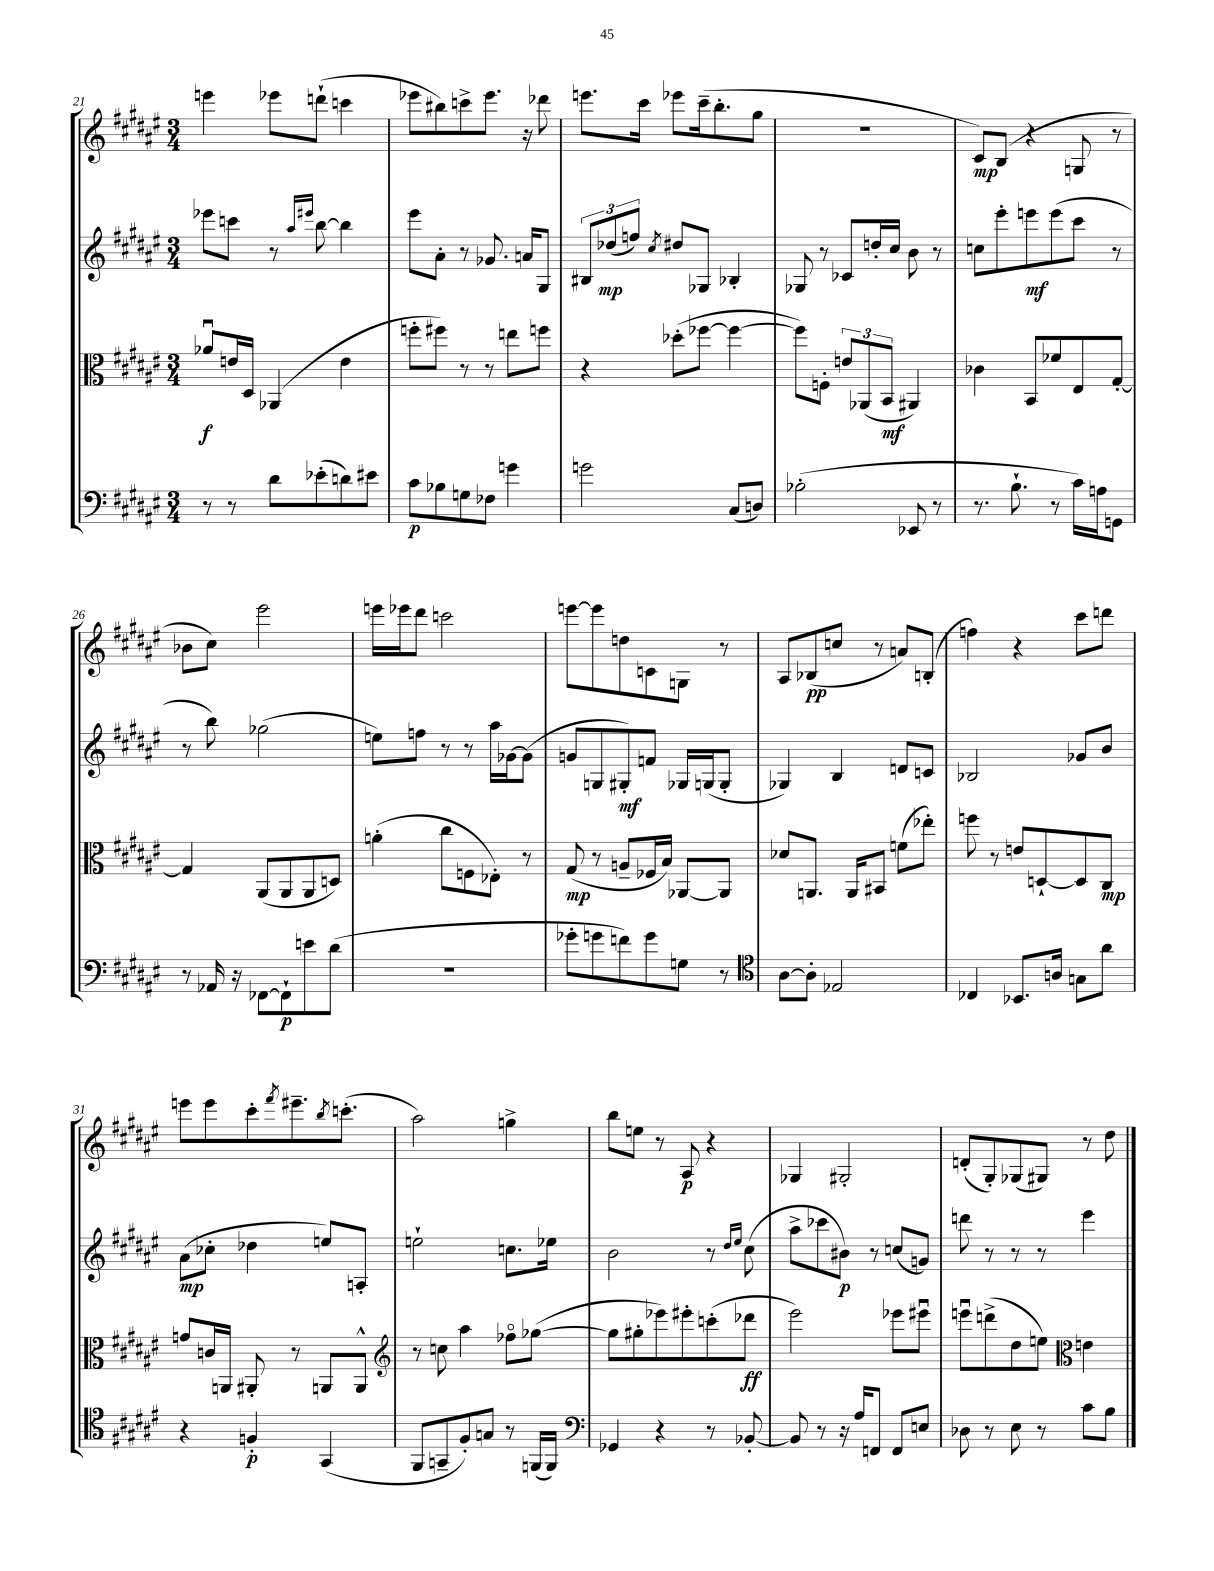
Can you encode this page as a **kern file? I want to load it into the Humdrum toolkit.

**kern	**kern	**kern	**kern
*staff4	*staff3	*staff2	*staff1
*clefF4	*clefC3	*clefG2	*clefG2
*k[f#c#g#d#a#e#]	*k[f#c#g#d#a#e#]	*k[f#c#g#d#a#e#]	*k[f#c#g#d#a#e#]
*M3/4	*M3/4	*M3/4	*M3/4
8r	8a-u	8eee-	4eee
8r	16e	8ccc	.
.	16D#	.	.
8d#	(4AA-	8r	8eee-
.	.	16qqaa#	.
.	.	16qqeee#	.
(8e-'	.	[8bb	(8ddd`
8d)	4e	4bb]	4ccc
8e#	.	.	.
=	=	=	=
8c#	8ff'	8eee#	8eee-
8B-	8ff#)	8a#'	8bb#)
8G	8r	8r	8ccc^
8F-	8r	8.g-	8.eee-
4g	8ee	.	.
.	.	16a	16r
.	8ff	8G#	8ddd-
=	=	=	=
2g	4r	12B#	8.eee
.	.	(12dd-	.
.	.	12ff)	.
.	.	.	16ccc#
.	.	8qcc#	.
.	(8dd-'	8dd#	8eee-
.	[8ff-	8G-	(16ccc#~
.	.	.	8.bb'
(8C#	4ff-_	4B-'	.
8D)	.	.	8gg#
=	=	=	=
(2B-'	8ff-])	8G-	2.r
.	8F'	8r	.
.	12e	8c-	.
.	(12AA-	.	.
.	.	16dd'	.
.	12BB	.	.
.	.	16cc#	.
8EE-	4AA#)	8b	.
8r	.	8r	.
=	=	=	=
8.r	4c-	8cc	8c#)
.	.	8eee#'	(8B
8.B`	.	.	.
.	8BB	8eee	4r
8r	8f-	(8eee	.
16c#)	8E#	8ccc#	8G
16A	.	.	.
8GG	[8G#'	8r	8r
=	=	=	=
8r	4G#]	8r	8b-
16AA-	.	8bb)	8cc#)
16r	.	.	.
[8FF-	(8AA#	(2gg-	2eee#
8FF-`]	8AA#	.	.
8e	8AA#	.	.
(8d#	8D)	.	.
=	=	=	=
2.r	(4a'	8ee)	16eee
.	.	.	16eee-
.	.	8ff	8ddd#
.	8cc#	8r	2ccc
.	8F	8r	.
.	8E-')	16aa#	.
.	.	[16g-	.
.	8r	(8g-]	.
=	=	=	=
8g-'	(8G#	8g	[8eee
8g	8r	8G	8eee]
8f)	8A~	8G#')	8dd
8g	16F-	8f	8c
.	16B)	.	.
8G	[8AA-	16G-	8G
.	.	(16G	.
8r	8AA-]	8G'	8r
=	=	=	=
*clefC4	*	*	*
[8A#	8d-	4G-)	8A#
8A#']	8.AA	.	(8B-
2E-	.	4B	8cc
.	16AA	.	.
.	8BB#	.	8r
.	(8f	8d	8a)
.	8ee-')	8c	(8B'
=	=	=	=
4C-	8ff	2B-	4ff)
.	8r	.	.
8.BB-	8e	.	4r
.	[8D`	.	.
16A	.	.	.
8G	8D]	8g-	8ccc#
8a#	8C#	8b	8ddd
=	=	=	=
4r	8g	(8a#	8eee
.	16c	8cc-'	8eee
.	16AA	.	.
4F'	8AA#'	4dd-	8ccc#'
.	.	.	8qfff#
.	8r	.	8.eee#~
(4GG#	8AA	8ee)	.
.	.	.	8qbb
.	.	.	(8.ccc'
.	8AA^^	8A'	.
=	=	=	=
*	*clefG2	*	*
8FF#	8r	2ee`	2aa#)
8GG~	8cc	.	.
8F#')	4aa#	.	.
8G	.	.	.
8r	8ff-o	8.cc	4gg^
(16FF	([8gg-	.	.
16FF)	.	16ee-	.
=	=	=	=
*clefF4	*	*	*
4GG-	8gg-]	2b	8bb
.	8gg#'	.	8ee
4r	8eee-)	.	8r
.	8eee#'	.	8A#
8r	(8ccc'	8r	4r
.	.	16qqdd#	.
.	.	16qqee#	.
[8BB-'	8ddd-	(8cc#	.
=	=	=	=
8BB-]	2eee#)	8aa#^	4G-
8r	.	8ccc-	.
16r	.	8b#)	2G#'
16A#	.	.	.
8FF	.	8r	.
8FF	8eee-	(8cc	.
8E	8eee#u	8g)	.
=	=	=	=
8D-	8eeeu	8ddd	(8d'
8r	(8ddd^	8r	8G#')
8E#	8dd#	8r	(8G-
8r	8ee)	8r	8G#)
*	*clefC3	*	*
8c#	4e	4eee#	8r
8B	.	.	8dd#
==	==	==	==
*-	*-	*-	*-
